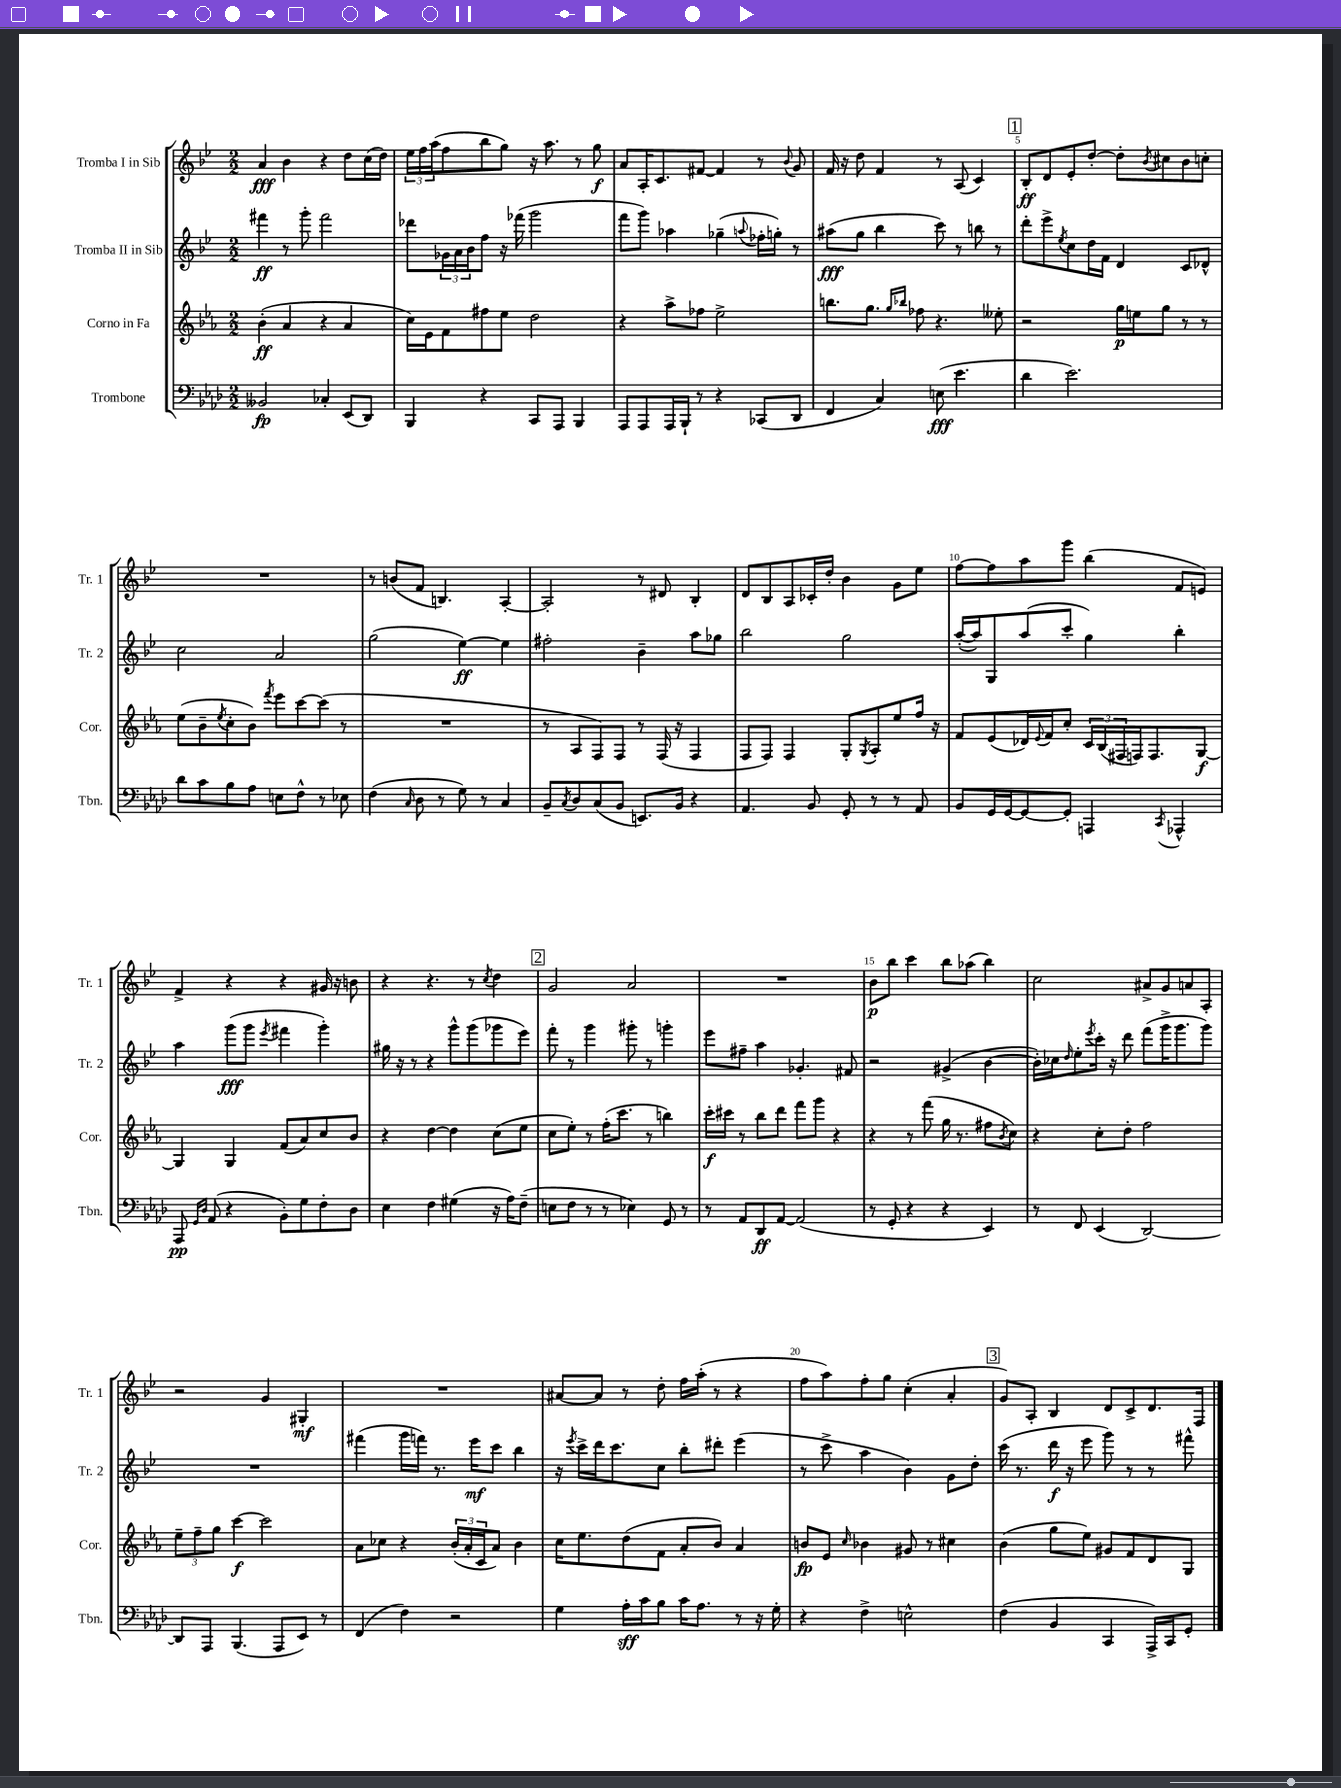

**kern	**dynam	**kern	**dynam	**kern	**dynam	**kern	**dynam
*part4	*part4	*part3	*part3	*part2	*part2	*part1	*part1
*staff4	*staff4	*staff3	*staff3	*staff2	*staff2	*staff1	*staff1
*I"Trombone	*	*I"Corno in Fa	*	*I"Tromba II in Sib	*	*I"Tromba I in Sib	*
*I'Tbn.	*	*I'Cor.	*	*I'Tr. 2	*	*I'Tr. 1	*
*clefF4	*	*clefG2	*	*clefG2	*	*clefG2	*
*k[b-e-a-d-]	*	*k[b-e-a-]	*	*k[b-e-]	*	*k[b-e-]	*
*M2/2	*	*M2/2	*	*M2/2	*	*M2/2	*
=1	=1	=1	=1	=1	=1	=1	=1
2BB--X/	fp	(4b-'\	ff	4fff#X\	ff	4a/	fff
.	.	4a-/	.	8r	.	4b-\	.
.	.	.	.	8ggg'\	.	.	.
4C-X'/	.	4r	.	2fff#\	.	4r	.
(8EE-/L	.	4a-/	.	.	.	8dd\L	.
8DD-/J)	.	.	.	.	.	(16cc\L	.
.	.	.	.	.	.	16dd\JJ)	.
=2	=2	=2	=2	=2	=2	=2	=2
4BBB-/	.	16cc\LL)	.	8ddd-X\L	.	24ee-\LL	.
.	.	.	.	.	.	24ff\	.
.	.	16e-\J	.	.	.	.	.
.	.	.	.	.	.	(24aa\J	.
.	.	8f\	.	24g-X\L	.	8ff\	.
.	.	.	.	24a\	.	.	.
.	.	.	.	24b-\J	.	.	.
4r	.	8ff#X\	.	8ff\J	.	8bb-\	.
.	.	8ee-\J	.	16r	.	8gg\J)	.
.	.	.	.	(16fff-X\	.	.	.
8CC/L	.	2dd\	.	2ggg\	.	16r	.
.	.	.	.	.	.	8.aa\	.
8AAA-/J	.	.	.	.	.	.	.
4BBB-/	.	.	.	.	.	8r	.
.	.	.	.	.	.	8gg\	f
=3	=3	=3	=3	=3	=3	=3	=3
8AAA-/L	.	4r	.	8fff\L	.	8a/L	.
8AAA-/	.	.	.	8ggg\J)	.	16A'/K	.
.	.	.	.	.	.	8.c/	.
16AAA-/L	.	8aa-^\L	.	4aa-X\	.	.	.
16BBB-`/JJ	.	.	.	.	.	.	.
8r	.	8ff-X\J	.	.	.	[8f#X/J	.
4r	.	2ee-^\	.	(4gg-X~\	.	4f#/]	.
.	.	.	.	8qqaan/	.	.	.
(8CC-X/L	.	.	.	16ff-X'\LL	.	8r	.
.	.	.	.	16ggn'\JJ)	.	.	.
.	.	.	.	.	.	8qqb-/	.
8DD-/J	.	.	.	8r	.	8g/	.
=4	=4	=4	=4	=4	=4	=4	=4
4FF/	.	8.bbn\L	.	(8aa#X\L	fff	16f/	.
.	.	.	.	.	.	16r	.
.	.	.	.	8gg\J	.	8dd\	.
.	.	8.gg\J	.	.	.	.	.
4C/)	.	.	.	4bb-\	.	4f/	.
.	.	16qqgg/LL	.	.	.	.	.
.	.	16qqbb-X/JJ	.	.	.	.	.
.	.	8ff-X\	.	.	.	.	.
(8En\	fff	4.r	.	8ccc\)	.	8r	.
4.e-\	.	.	.	8r	.	(8A/	.
.	.	.	.	8bbn\	.	4c/)	.
.	.	8ee--X'\	.	8r	.	.	.
!!LO:REH:place=s1:t=1
=5	=5	=5	=5	=5	=5	=5	=5
4d-\	.	2r	.	8ddd'\L	.	8B-'/L	ff
.	.	.	.	8eee-^\	.	8d/	.
.	.	.	.	8qee-/	.	.	.
2.e-\)	.	.	.	8cc\	.	8e-'/	.
.	.	.	.	16dd\L	.	[8dd'/J	.
.	.	.	.	16f\JJ	.	.	.
.	.	16gg\LL	p	4d/	.	8dd'\L]	.
.	.	16een\J	.	.	.	.	.
.	.	.	.	.	.	8qb-/	.
.	.	8gg\J	.	.	.	8cc#X\	.
.	.	8r	.	8c/L	.	8b-\	.
.	.	8r	.	8d-X^^/J	.	8ccn'\J	.
!!LO:LB:g=z
=6	=6	=6	=6	=6	=6	=6	=6
8d-\L	.	(8ee-\L	.	2cc\	.	1r	.
8c\	.	8b-~\	.	.	.	.	.
.	.	8qee-/	.	.	.	.	.
8B-\	.	8cc'\	.	.	.	.	.
8A-\J	.	8b-\J)	.	.	.	.	.
.	.	8qfff/	.	.	.	.	.
8En\L	.	8eee-\L	.	2a/	.	.	.
8F^^\J	.	[8ccc\	.	.	.	.	.
8r	.	(8ccc\J]	.	.	.	.	.
8E-X\	.	8r	.	.	.	.	.
=7	=7	=7	=7	=7	=7	=7	=7
(4F\	.	1r	.	(2gg\	.	8r	.
.	.	.	.	.	.	(8bn/L	.
16qqC/	.	.	.	.	.	.	.
8D-\	.	.	.	.	.	8f/J	.
8r	.	.	.	.	.	4.Bn/)	.
8G\)	.	.	.	[4ee-\)	ff	.	.
8r	.	.	.	.	.	.	.
4C/	.	.	.	4ee-\]	.	[4A'/	.
=8	=8	=8	=8	=8	=8	=8	=8
8BB-~/L	.	8r	.	2ff#X'\	.	2A'/]	.
8qC/	.	.	.	.	.	.	.
8D-/	.	8A-/L	.	.	.	.	.
(8C/	.	8F/)	.	.	.	.	.
8BB-/J	.	8F/J	.	.	.	.	.
8.EEn/L)	.	8r	.	4b-~\	.	8r	.
.	.	(16F/	.	.	.	8d#X/	.
16BB-/Jk	.	16r	.	.	.	.	.
4r	.	4F/	.	8aa\L	.	4B-'/	.
.	.	.	.	8gg-X\J	.	.	.
=9	=9	=9	=9	=9	=9	=9	=9
4.AA-/	.	8F/L	.	2bb-\	.	8d/L	.
.	.	8F/J)	.	.	.	8B-/	.
.	.	4F/	.	.	.	8A/	.
8BB-/	.	.	.	.	.	16c-X'/L	.
.	.	.	.	.	.	16dd'/JJ	.
8GG'/	.	8G'/L	.	2gg\	.	4b-\	.
.	.	8qG/	.	.	.	.	.
8r	.	8A-'/	.	.	.	.	.
8r	.	8ee-/	.	.	.	8g\L	.
8AA-/	.	16ff/Jk	.	.	.	8ee-\J	.
.	.	16r	.	.	.	.	.
=10	=10	=10	=10	=10	=10	=10	=10
8BB-/L	.	8f/L	.	([16aa'/LL	.	[8ff\L	.
.	.	.	.	16aa/J])	.	.	.
16GG/L	.	(8e-/	.	8G/	.	8ff\]	.
[16GG/J	.	.	.	.	.	.	.
8GG/_	.	16d-X/L)	.	(8aa/	.	8aa\	.
.	.	8qqe-/	.	.	.	.	.
.	.	16f/J	.	.	.	.	.
8GG'/J]	.	8cc'/J	.	8ccc'/J	.	8ggg\J	.
4AAAn/	.	24c/LL	.	4gg\)	.	(4bb-\	.
.	.	(24B-/	.	.	.	.	.
.	.	24F#X/	.	.	.	.	.
.	.	16Fn/J)	.	.	.	.	.
.	.	8.F/	.	.	.	.	.
8qCC/	.	.	.	.	.	.	.
4AAA-X^^/	.	.	.	4bb-'\	.	8f/L	.
.	.	[8G/J	f	.	.	8en/J)	.
!!LO:LB:g=z
=11	=11	=11	=11	=11	=11	=11	=11
8AAA-/	pp	4G/]	.	4aa\	.	4f^/	.
16qqGG/LL	.	.	.	.	.	.	.
16qqD-/JJ	.	.	.	.	.	.	.
(8AA-/	.	.	.	.	.	.	.
4r	.	4G/	.	(8ggg\L	fff	4r	.
.	.	.	.	8ggg\J	.	.	.
.	.	.	.	8qeee-/	.	.	.
8BB-'\L)	.	(8f/L	.	4fff#X\	.	4r	.
8G\	.	8a-/)	.	.	.	.	.
8F'\	.	8cc/	.	4ggg'\)	.	16g#X/	.
.	.	.	.	.	.	16r	.
8D-\J	.	8b-/J	.	.	.	8bn\	.
=12	=12	=12	=12	=12	=12	=12	=12
4E-\	.	4r	.	16gg#X\	.	4r	.
.	.	.	.	16r	.	.	.
.	.	.	.	8r	.	.	.
4F\	.	[4dd\	.	4r	.	4.r	.
(4G#X\	.	4dd\]	.	8ggg^^\L	.	.	.
.	.	.	.	(8ggg\	.	8r	.
.	.	.	.	.	.	8qcc/	.
16r	.	(8cc\L	.	8ggg-X\	.	4dd\	.
16A-\KL)	.	.	.	.	.	.	.
(8F~\J	.	8ee-\J	.	8eee-\J)	.	.	.
!!LO:REH:place=s1:t=2
=13	=13	=13	=13	=13	=13	=13	=13
8En\L	.	8cc\L	.	8fff'\	.	2g/	.
8F\J	.	8ee-'\J)	.	8r	.	.	.
8r	.	8r	.	4ggg\	.	.	.
8r	.	(16ff'\KL	.	.	.	.	.
.	.	8.ccc\J	.	.	.	.	.
4E-X\)	.	.	.	8ggg#X'\	.	2a/	.
.	.	8r	.	8r	.	.	.
8GG/	.	4bbn\)	.	4gggn'\	.	.	.
8r	.	.	.	.	.	.	.
=14	=14	=14	=14	=14	=14	=14	=14
8r	.	16ccc'\LL	f	8eee-\L	.	1r	.
.	.	16ccc#X\JJ	.	.	.	.	.
8AA-/L	.	8r	.	8ff#X~\J	.	.	.
8DD-/	ff	8bb-\L	.	4aa\	.	.	.
[8AA-/J	.	8ddd\J	.	.	.	.	.
(2AA-/]	.	8fff\L	.	4.g-X'/	.	.	.
.	.	8ggg\J	.	.	.	.	.
.	.	4r	.	.	.	.	.
.	.	.	.	8f#X/	.	.	.
=15	=15	=15	=15	=15	=15	=15	=15
8r	.	4r	.	2r	.	8b-\L	p
8GG'/	.	.	.	.	.	8bb-\J	.
4r	.	8r	.	.	.	4ccc\	.
.	.	(8fff\	.	.	.	.	.
4r	.	16gg\	.	(4g#X^/	.	8bb-\L	.
.	.	8.r	.	.	.	.	.
.	.	.	.	.	.	(8aa-X\J	.
4EE-/)	.	8ff#X\L	.	[4b-\	.	4bb-\)	.
.	.	8qb-/	.	.	.	.	.
.	.	8cc\J)	.	.	.	.	.
=16	=16	=16	=16	=16	=16	=16	=16
8r	.	4r	.	16b-'\LL])	.	2cc\	.
.	.	.	.	16cc-X\J	.	.	.
.	.	.	.	16qqdd/	.	.	.
8FF/	.	.	.	8ee-'\	.	.	.
.	.	.	.	8qeee-/	.	.	.
(4EE-/	.	8cc'\L	.	16ccc'\Jk	.	.	.
.	.	.	.	16r	.	.	.
.	.	8dd'\J	.	8ddd\	.	.	.
[2DD-/)	.	2ff\	.	(8fff\L	.	8a#X^/L	.
.	.	.	.	16ggg^\K	.	8g/	.
.	.	.	.	8.ggg\	.	.	.
.	.	.	.	.	.	8an/	.
.	.	.	.	8ggg\J)	.	8A'/J	.
!!LO:LB:g=z
=17	=17	=17	=17	=17	=17	=17	=17
8DD-/L]	.	12ee-~\L	.	1r	.	2r	.
.	.	12ff~\	.	.	.	.	.
8AAA-/J	.	.	.	.	.	.	.
.	.	12gg\J	.	.	.	.	.
(4.BBB-/	.	[4ccc\	f	.	.	.	.
.	.	2ccc\]	.	.	.	4g/	.
8AAA-/L	.	.	.	.	.	.	.
8EE-/J)	.	.	.	.	.	4G#X'/	mf
8r	.	.	.	.	.	.	.
=18	=18	=18	=18	=18	=18	=18	=18
(4FF/	.	8a-\L	.	(4fff#X\	.	1r	.
.	.	8cc-X\J	.	.	.	.	.
4F\)	.	4r	.	16ggg\LL	.	.	.
.	.	.	.	16fffn\JJ)	.	.	.
.	.	.	.	8.r	.	.	.
2r	.	(24b-'/LL	.	.	.	.	.
.	.	24a-'/	.	.	.	.	.
.	.	.	.	16eee-\KL	mf	.	.
.	.	24c/J	.	.	.	.	.
.	.	8a-/J)	.	8ccc\J	.	.	.
.	.	4b-\	.	4bb-\	.	.	.
=19	=19	=19	=19	=19	=19	=19	=19
4G\	.	16cc\KL	.	16r	.	[8a#X/L	.
.	.	.	.	8qeee-/	.	.	.
.	.	8.ee-\	.	16ccc^\LL	.	.	.
.	.	.	.	16ddd\J	.	8a#/J]	.
.	.	.	.	8.ccc\	.	.	.
16A-'\LL	sff	(8dd\	.	.	.	8r	.
16c\J	.	.	.	.	.	.	.
8B-\J	.	8f\J	.	8cc\J	.	8dd'\	.
16c\KL	.	8a-'/L	.	8bb-'\L	.	16ff\LL	.
8.A-\J	.	.	.	.	.	(16aa'\JJ	.
.	.	8b-/J)	.	8ddd#X'\J	.	8r	.
8r	.	4a-/	.	(4eee-\	.	4r	.
16r	.	.	.	.	.	.	.
16G'\	.	.	.	.	.	.	.
=20	=20	=20	=20	=20	=20	=20	=20
4r	.	8bn/L	fp	8r	.	8ff\L	.
.	.	8e-/J	.	8ccc^\	.	8aa\)	.
.	.	16qqcc/	.	.	.	.	.
4F^\	.	4b-X\	.	4aa\	.	8ff'\	.
.	.	.	.	.	.	8gg\J	.
2En^^\	.	8g#X/	.	4b-\)	.	(4cc'\	.
.	.	8r	.	.	.	.	.
.	.	4cc#X\	.	8g\L	.	4a'/	.
.	.	.	.	8dd'\J	.	.	.
!!LO:REH:place=s1:t=3
=21	=21	=21	=21	=21	=21	=21	=21
(4F\	.	(4b-\	.	(16ccc\	.	8g/L)	.
.	.	.	.	8.r	.	.	.
.	.	.	.	.	.	8A'/J	.
4BB-/	.	8gg\L	.	16ddd\	f	4B-/	.
.	.	.	.	16r	.	.	.
.	.	8ee-\J)	.	8eee-\	.	.	.
4CC/	.	8g#X/L	.	8ggg\)	.	8d/L	.
.	.	8f/	.	8r	.	8c^/	.
16AAA-^/LL)	.	8d/	.	8r	.	8.d/	.
16CC/J	.	.	.	.	.	.	.
8GG'/J	.	8G/J	.	8fff#X^^\	.	.	.
.	.	.	.	.	.	16F/Jk	.
==	==	==	==	==	==	==	==
*-	*-	*-	*-	*-	*-	*-	*-
